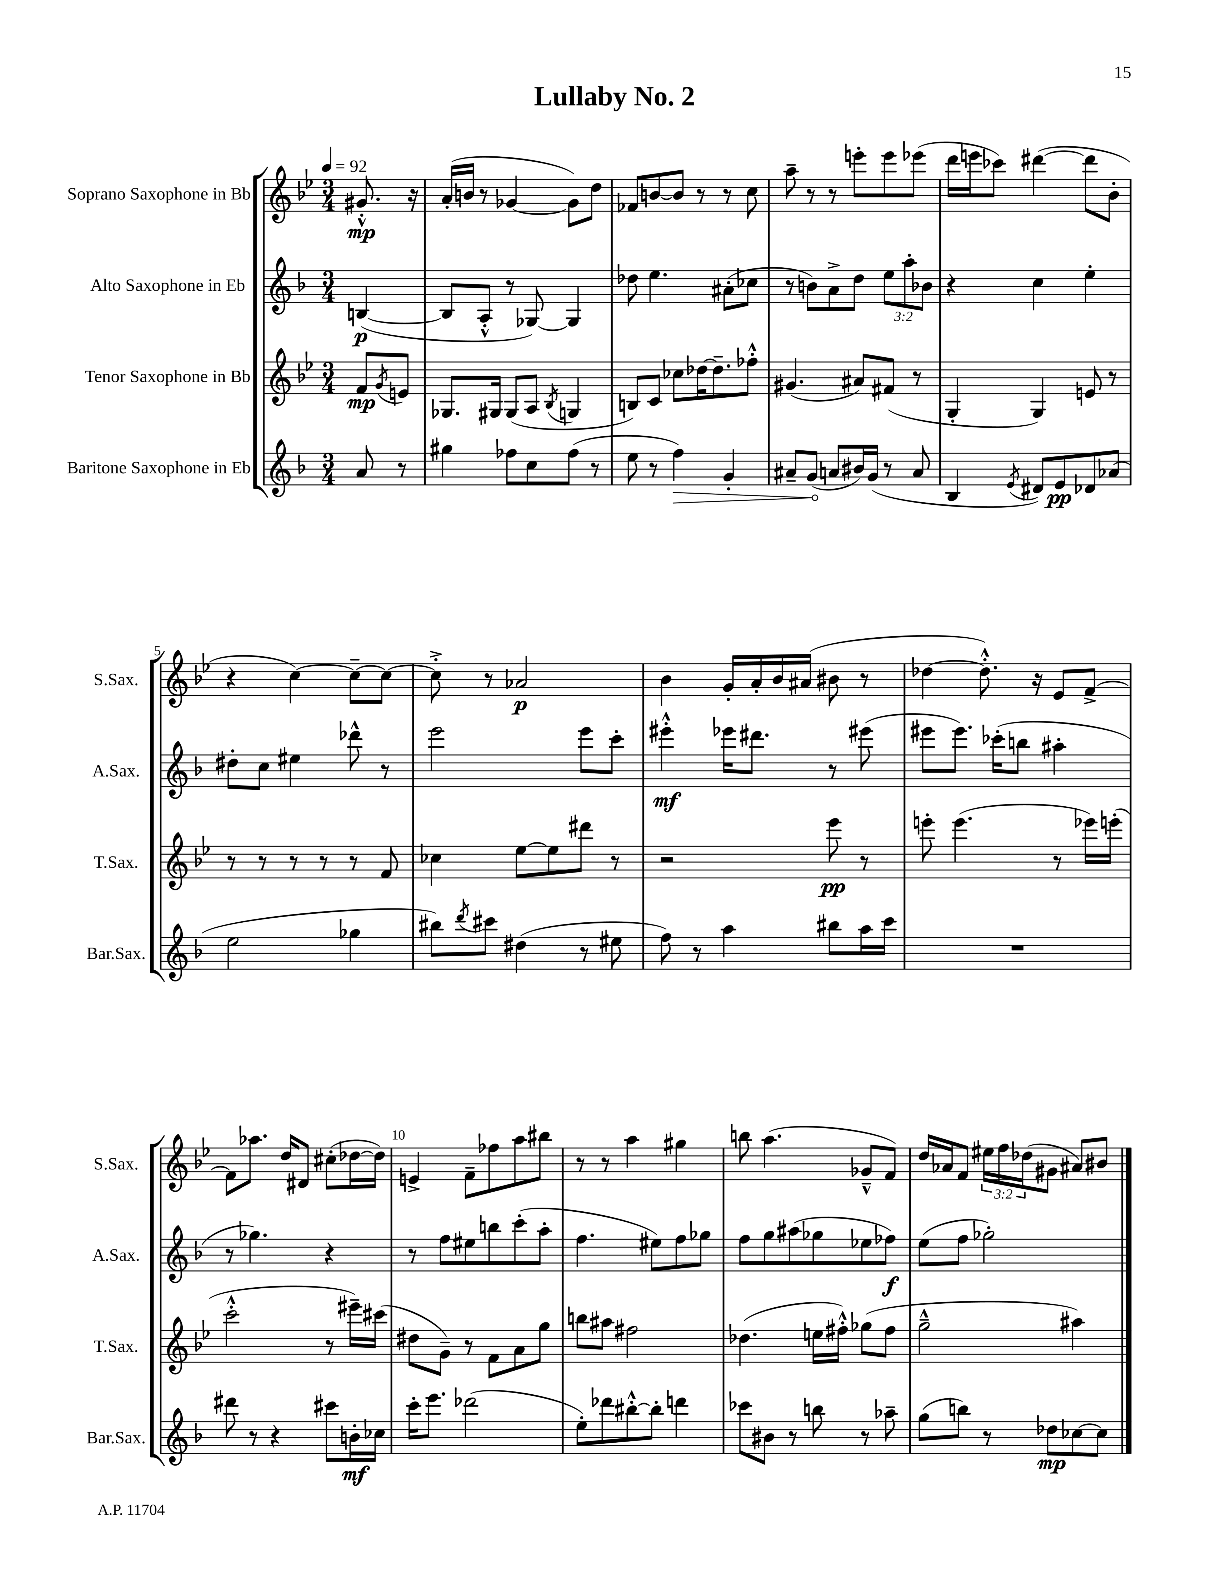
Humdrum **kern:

**kern	**kern	**kern	**kern
*staff4	*staff3	*staff2	*staff1
*clefG2	*clefG2	*clefG2	*clefG2
*k[b-]	*k[b-e-]	*k[b-]	*k[b-e-]
*M3/4	*M3/4	*M3/4	*M3/4
*MM92	*MM92	*MM92	*MM92
8a	8f	([4B	8.g#'^^
.	8qg	.	.
8r	8e	.	.
.	.	.	16r
=	=	=	=
4gg#	8.G-	8B]	(16a'
.	.	.	16b
.	.	8A'^^	8r
.	16G#	.	.
8ff-	(8G#	8r	[4g-
8cc	8A	[8G-)	.
.	8qB-	.	.
(8ff-	4G	4G-]	8g-])
8r	.	.	8dd
=	=	=	=
8ee	8B)	8dd-	8f-
8r	8c	4.ee	[8b
4ff)	8cc-	.	8b]
.	[16dd-	.	8r
.	8.dd-~]	.	.
4g'	.	(8a#'	8r
.	8ff-'^^	8cc-	8cc
=	=	=	=
8a#~	(4.g#	8r	8aa~
(8g	.	8b)	8r
8a	.	8a^	8r
16b#)	8a#)	8dd	8eee'
(16g	.	.	.
8r	(8f#	12ee	8eee
.	.	12aa'	.
8a	8r	.	(8eee-
.	.	12b-	.
=	=	=	=
4B-	4G'	4r	16ddd
.	.	.	16eee
.	.	.	8ccc-)
8qe	.	.	.
8d#)	4G)	4cc	([4ddd#
8e	.	.	.
8d-	8e	4ee'	8ddd#]
(8a-	8r	.	8b-'
=	=	=	=
2ee	8r	8dd#'	4r
.	8r	8cc	.
.	8r	4ee#	[4cc)
.	8r	.	.
4gg-	8r	8ddd-^^	8cc~_
.	8f	8r	8cc_
=	=	=	=
8bb#)	4cc-	2eee	8cc'^]
8qddd	.	.	.
8ccc#	.	.	8r
(4dd#	[8ee-	.	2a-
.	8ee-]	.	.
8r	8ddd#	8eee	.
8ee#	8r	8ccc'	.
=	=	=	=
8ff)	2r	4eee#'^^	4b-
8r	.	.	.
4aa	.	16eee-	16g'
.	.	8.ddd#	16a'
.	.	.	16b-
.	.	.	(16a#
8bb#	8eee-	8r	8b#
16aa	8r	(8eee#	8r
16ccc	.	.	.
=	=	=	=
2.r	8eee'	8eee#	[4dd-
.	(4.eee	8.eee#)	.
.	.	.	8.dd-'^^])
.	.	(16ccc-'	.
.	.	8bb	.
.	.	.	16r
.	8r	4aa#'	8e-
.	16eee-)	.	[8f^
.	(16eee'	.	.
=	=	=	=
8ddd#	2ccc'^^	8r	8f]
8r	.	4.gg-)	8.aa-
4r	.	.	.
.	.	.	16dd
.	.	.	8d#
8ccc#	8r	4r	(8cc#'
16b'	16eee#~)	.	[16dd-
16cc-	(16ccc#	.	16dd-])
=	=	=	=
16ccc'	8dd#	8r	4e^
8.eee	.	.	.
.	8g~)	8ff	.
(2ddd-	8r	8ee#	8f~
.	8f	8bb	8ff-
.	8a	(8ccc'	8aa
.	8gg	8aa'	8bb#
=	=	=	=
8ee')	8bb	4.ff	8r
8ddd-	8aa#	.	8r
[8bb#'^^	2ff#	.	4aa
8bb#']	.	8ee#)	.
4ddd	.	8ff	4gg#
.	.	8gg-	.
=	=	=	=
8ccc-	(4.dd-	8ff	8bb
8b#	.	8gg	(4.aa
8r	.	(8aa#	.
8bb	16ee	8gg-	.
.	16ff#'^^)	.	.
8r	(8gg-	8ee-	8g-~^^
8aa-~	8ff#	8ff-)	8f)
=	=	=	=
(8gg	2gg~^^	(8ee	16dd
.	.	.	16a-
8bb)	.	8ff	8f
8r	.	2gg-')	24ee#
.	.	.	24ff
.	.	.	(24dd-
8dd-	.	.	8g#
[8cc-	4aa#)	.	8a#)
8cc-]	.	.	8b#
==	==	==	==
*-	*-	*-	*-
